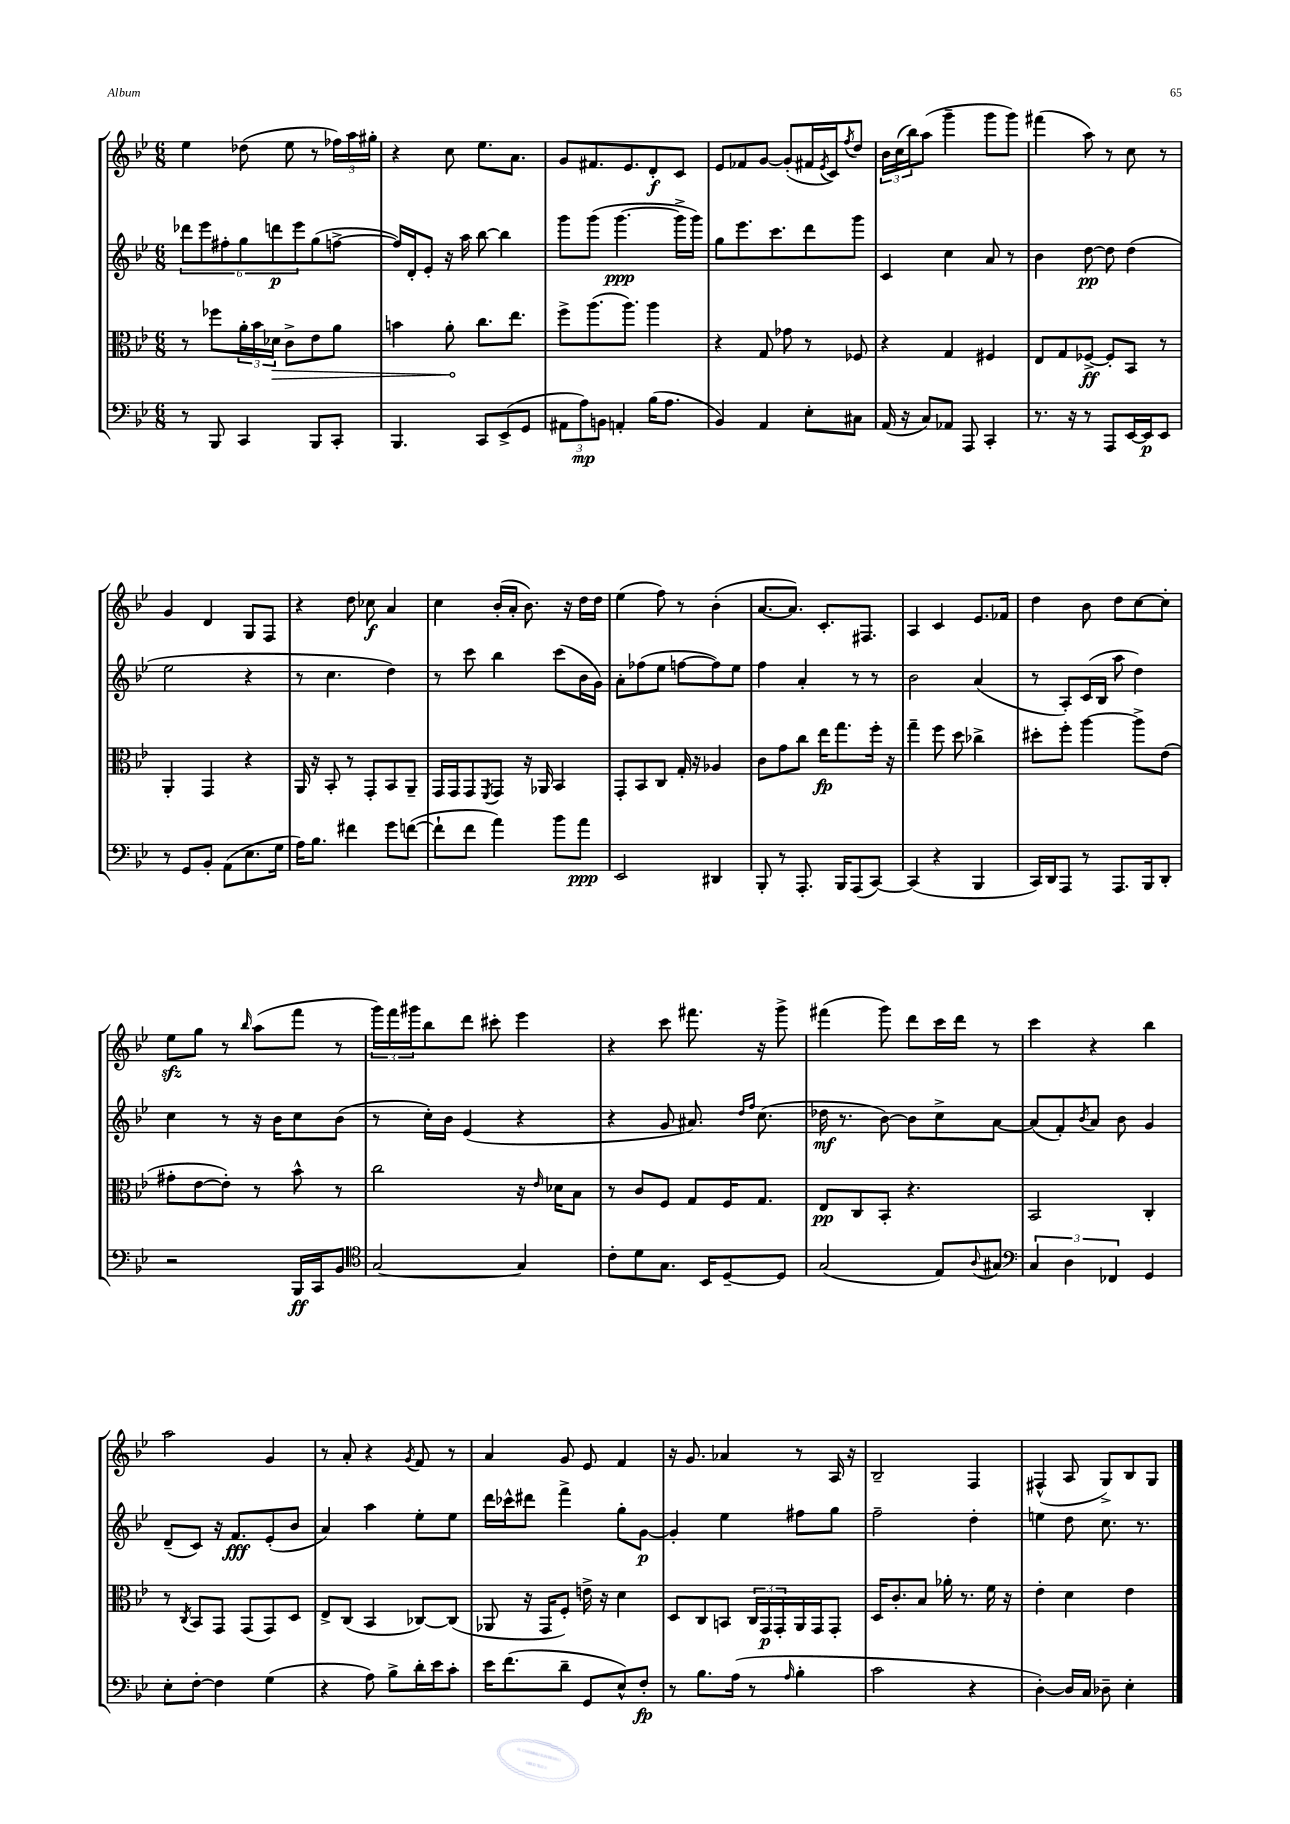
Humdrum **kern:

**kern	**kern	**kern	**kern
*staff4	*staff3	*staff2	*staff1
*clefF4	*clefC3	*clefG2	*clefG2
*k[b-e-]	*k[b-e-]	*k[b-e-]	*k[b-e-]
*M6/8	*M6/8	*M6/8	*M6/8
8r	8r	12ddd-\L	4ee-\
.	.	12eee-\	.
8BBB-/	8ff-\L	.	.
.	.	12ff#'\	.
4CC/	24a'\L	12gg\	(8dd-\
.	24b-\	.	.
.	24d-\JJ	12ddd\	.
.	8c^\L	.	8ee-\
.	.	12eee-\	.
8BBB-/L	8e-\	(8gg\	8r
8CC'/J	8a\J	[8ff^\J	24ff-\LL)
.	.	.	24aa\
.	.	.	24gg#'\JJ
=	=	=	=
4.BBB-/	4b\	16ff/]LL)	4r
.	.	16d'/J	.
.	.	8e-'/J	.
.	8a'\	16r	8cc\
.	.	16aa\	.
8CC/L	8.cc\L	[8bb-\	8.ee-\L
(8EE-^/	.	4bb-\]	.
.	8.ee-\J	.	8.a\J
8GG/J	.	.	.
=	=	=	=
12AA#\L	8ff^\L	8ggg\L	8g/L
12A\)	.	.	.
.	(8.aa\	(8ggg\J	8.f#/
12BB\J	.	.	.
4AA'/	.	[4.ggg\	.
.	8.aa\J)	.	8.e-/
(16B-\LK	4aa\	.	8d'/
8.A\J	.	.	.
.	.	16ggg^\]LL	8c/J
.	.	16ggg\JJ)	.
=	=	=	=
4BB-/)	4r	8gg\L	8e-/L
.	.	8.eee-\	8f-/
4AA/	8G/	.	[8g/J
.	.	8.ccc\	.
.	8g-\	.	(8g'/]L
8E-'\L	8r	8ddd\	16f#/L
.	.	.	8qe-/
.	.	.	16c/J)
.	.	.	8qff/
8C#\J	8F-/	8ggg\J	8dd/J
=	=	=	=
(16AA/	4r	4c/	24b-\LL
.	.	.	(24cc\
16r	.	.	.
.	.	.	24bb-\J)
8C/L)	.	.	(8aa\J
8AA-/J	4G/	4cc\	4ggg~\
8AAA/	.	.	.
4CC'/	4F#/	8a/	8ggg\L
.	.	8r	8ggg\J)
=	=	=	=
8.r	8E-/L	4b-\	(4fff#\
.	8G/	.	.
16r	.	.	.
8r	[8F-^/J	[8dd\	8aa\)
8AAA/L	8F-'/]L	8dd\]	8r
[16EE-/L	8BB-/J	(4dd\	8cc\
16EE-/]J	.	.	.
8EE-/J	8r	.	8r
=	=	=	=
8r	4AA'/	2ee-\	4g/
8GG/L	.	.	.
8BB-'/J	4GG/	.	4d/
(8AA\L	.	.	.
8.E-\	4r	4r	8G/L
.	.	.	8F/J
16G\Jk	.	.	.
=	=	=	=
16A\LK)	16AA/	8r	4r
8.B-\J	16r	.	.
.	8BB-'/	4.cc\	.
4f#\	8r	.	8dd\
.	8GG'/L	.	8cc-\
8g\L	8BB-/	4dd\)	4a/
([8f\J	8AA~/J	.	.
=	=	=	=
8f`\]L	16GG/LL	8r	4cc\
.	16GG/J	.	.
8f\J	8GG/	8ccc\	.
.	8qFF/	.	.
4a\)	8GG/J	4bb-\	(16b-'/LL
.	.	.	16a'/JJ
.	16r	.	8.b-\)
.	16AA-/	.	.
8b-\L	4BB-/	(8ccc\L	.
.	.	.	16r
8a\J	.	16b-\L	16dd\LL
.	.	16g\JJ)	16dd\JJ
=	=	=	=
2EE-/	8GG'/L	8a'\L	(4ee-\
.	8BB-/	(8ff-\	.
.	8C/J	8ee-\J	8ff\)
.	16G'/	[8ff\L	8r
.	16r	.	.
4DD#/	4A-/	8ff\])	(4b-'\
.	.	8ee-\J	.
=	=	=	=
8BBB-'/	8c\L	4ff\	[8.a/L
8r	8g\	.	.
.	.	.	8.a/]J)
8.AAA'/	8cc\J	4a'/	.
.	16ee-\LK	.	8.c'/L
16BBB-/LK	8.gg\	.	.
(8AAA/	.	8r	.
.	.	.	8.F#/J
[8CC/J)	16ff'\Jk	8r	.
.	16r	.	.
=	=	=	=
(4CC/]	4gg~\	2b-\	4A/
4r	8ff\	.	4c/
.	8dd\	.	.
4BBB-/	4cc-^\	(4a/	8.e-/L
.	.	.	16f-/Jk
=	=	=	=
16CC/LL)	8dd#'\L	8r	4dd\
16DD/J	.	.	.
8AAA/J	8ff'\J	8A'/L)	.
8r	[4aa\	(16c/L	8b-\
.	.	16B-/JJ	.
8.AAA/L	.	8aa\	8dd\L
.	8aa^\]L	4dd\)	[8cc\
16BBB-/k	.	.	.
8DD'/J	(8e-\J	.	8cc'\]J
=	=	=	=
2r	8g#'\L	4cc\	8ee-\L
.	[8e-\	.	8gg\J
.	8e-'\]J)	8r	8r
.	.	.	16qqbb-/
.	8r	16r	(8aa\L
.	.	16b-\LK	.
16BBB-/LL	8b-^^\	8cc\	8fff\J
16CC/J	.	.	.
8BB-/J	8r	(8b-\J	8r
=	=	=	=
*clefC4	*	*	*
[2G/	2cc\	8r	24ggg\LL)
.	.	.	24fff\
.	.	.	24ggg#\J
.	.	16cc'\LL)	8bb-\
.	.	16b-\JJ	.
.	.	(4e-/	8ddd\J
.	.	.	8ccc#'\
4G/]	16r	4r	4eee-\
.	16qqe-/	.	.
.	16d-\LK	.	.
.	8B-\J	.	.
=	=	=	=
8c'\L	8r	4r	4r
8d\	8c/L	.	.
8.G\J	8F/J	8g/	8ccc\
.	8G/L	8.a#/)	8.fff#\
16BB-/LK	.	.	.
[8D~/	16F/K	.	.
.	.	16qqdd/LL	.
.	.	16qqff/JJ	.
.	8.G/J	(8.cc\	16r
8D/]J	.	.	8ggg^\
=	=	=	=
(2G/	8E-/L	16dd-\	(4fff#\
.	.	8.r	.
.	8C/	.	.
.	8BB-'/J	[8b-\)	8ggg\)
.	4.r	8b-\]L	8ddd\L
8E-/L)	.	8cc^\	16ccc\L
.	.	.	16ddd\JJ
8qqA/	.	.	.
8G#/J	.	[8a\J	8r
=	=	=	=
*clefF4	*	*	*
6C/	2BB-/	(8a/]L	4ccc\
.	.	8f'/)	.
6D\	.	.	.
.	.	8qb-/	.
.	.	8a/J	4r
6FF-/	.	.	.
.	.	8b-\	.
4GG/	4C'/	4g/	4bb-\
=	=	=	=
8E-'\L	8r	(8d~/L	2aa\
.	8qC/	.	.
[8F'\J	8BB-/L	8c/J)	.
4F\]	8GG/J	16r	.
.	.	8.f/L	.
.	(8GG/L	.	.
(4G\	8GG/)	(8e-'/	4g/
.	8D/J	8b-/J	.
=	=	=	=
4r	8E-^/L	4a/)	8r
.	(8C/J	.	8a'/
8A\)	4BB-/	4aa\	4r
8B-^\L	.	.	.
.	.	.	8qg/
16d'\L	[8C-/L)	8ee-'\L	8f/
16e-\J	.	.	.
8c'\J	(8C-/]J	8ee-\J	8r
=	=	=	=
16e-\LK	8AA-/	16ddd\LL	4a/
(8.f\	.	16ccc-^^\J	.
.	16r	8ddd#\J	.
.	16GG/LK	.	.
8d~\J	8F'/J)	4fff^\	8g/
8GG/L	16e^\	.	8e-/
.	16r	.	.
8E-^^/)	4d\	8gg'\L	4f/
8F'/J	.	[8g\J	.
=	=	=	=
8r	8D/L	4g'/]	16r
.	.	.	8.g/
8.B-\L	8C/	.	.
.	8BB/J	4ee-\	4a-/
(16A\Jk	.	.	.
8r	24C/LL	.	.
.	24GG/	.	.
.	24GG'/	.	.
16qqA/	.	.	.
4B-'\	16AA/	8ff#\L	8r
.	16GG/J	.	.
.	8GG'/J	8gg\J	16A/
.	.	.	16r
=	=	=	=
2c\	16D/LK	2ff~\	2B-~/
.	8.c'/	.	.
.	8B-/J	.	.
.	16a-'\	.	.
.	8.r	.	.
4r	.	4dd'\	4F/
.	16f\	.	.
.	16r	.	.
=	=	=	=
[4D'\)	4e-'\	4ee\	(4F#^^/
16D/]LL	4d\	8dd\	8A/
16C/JJ	.	.	.
8D-~\	.	8.cc\	8G^/L)
4E-'\	4e-\	.	8B-/
.	.	8.r	.
.	.	.	8G/J
==	==	==	==
*-	*-	*-	*-
